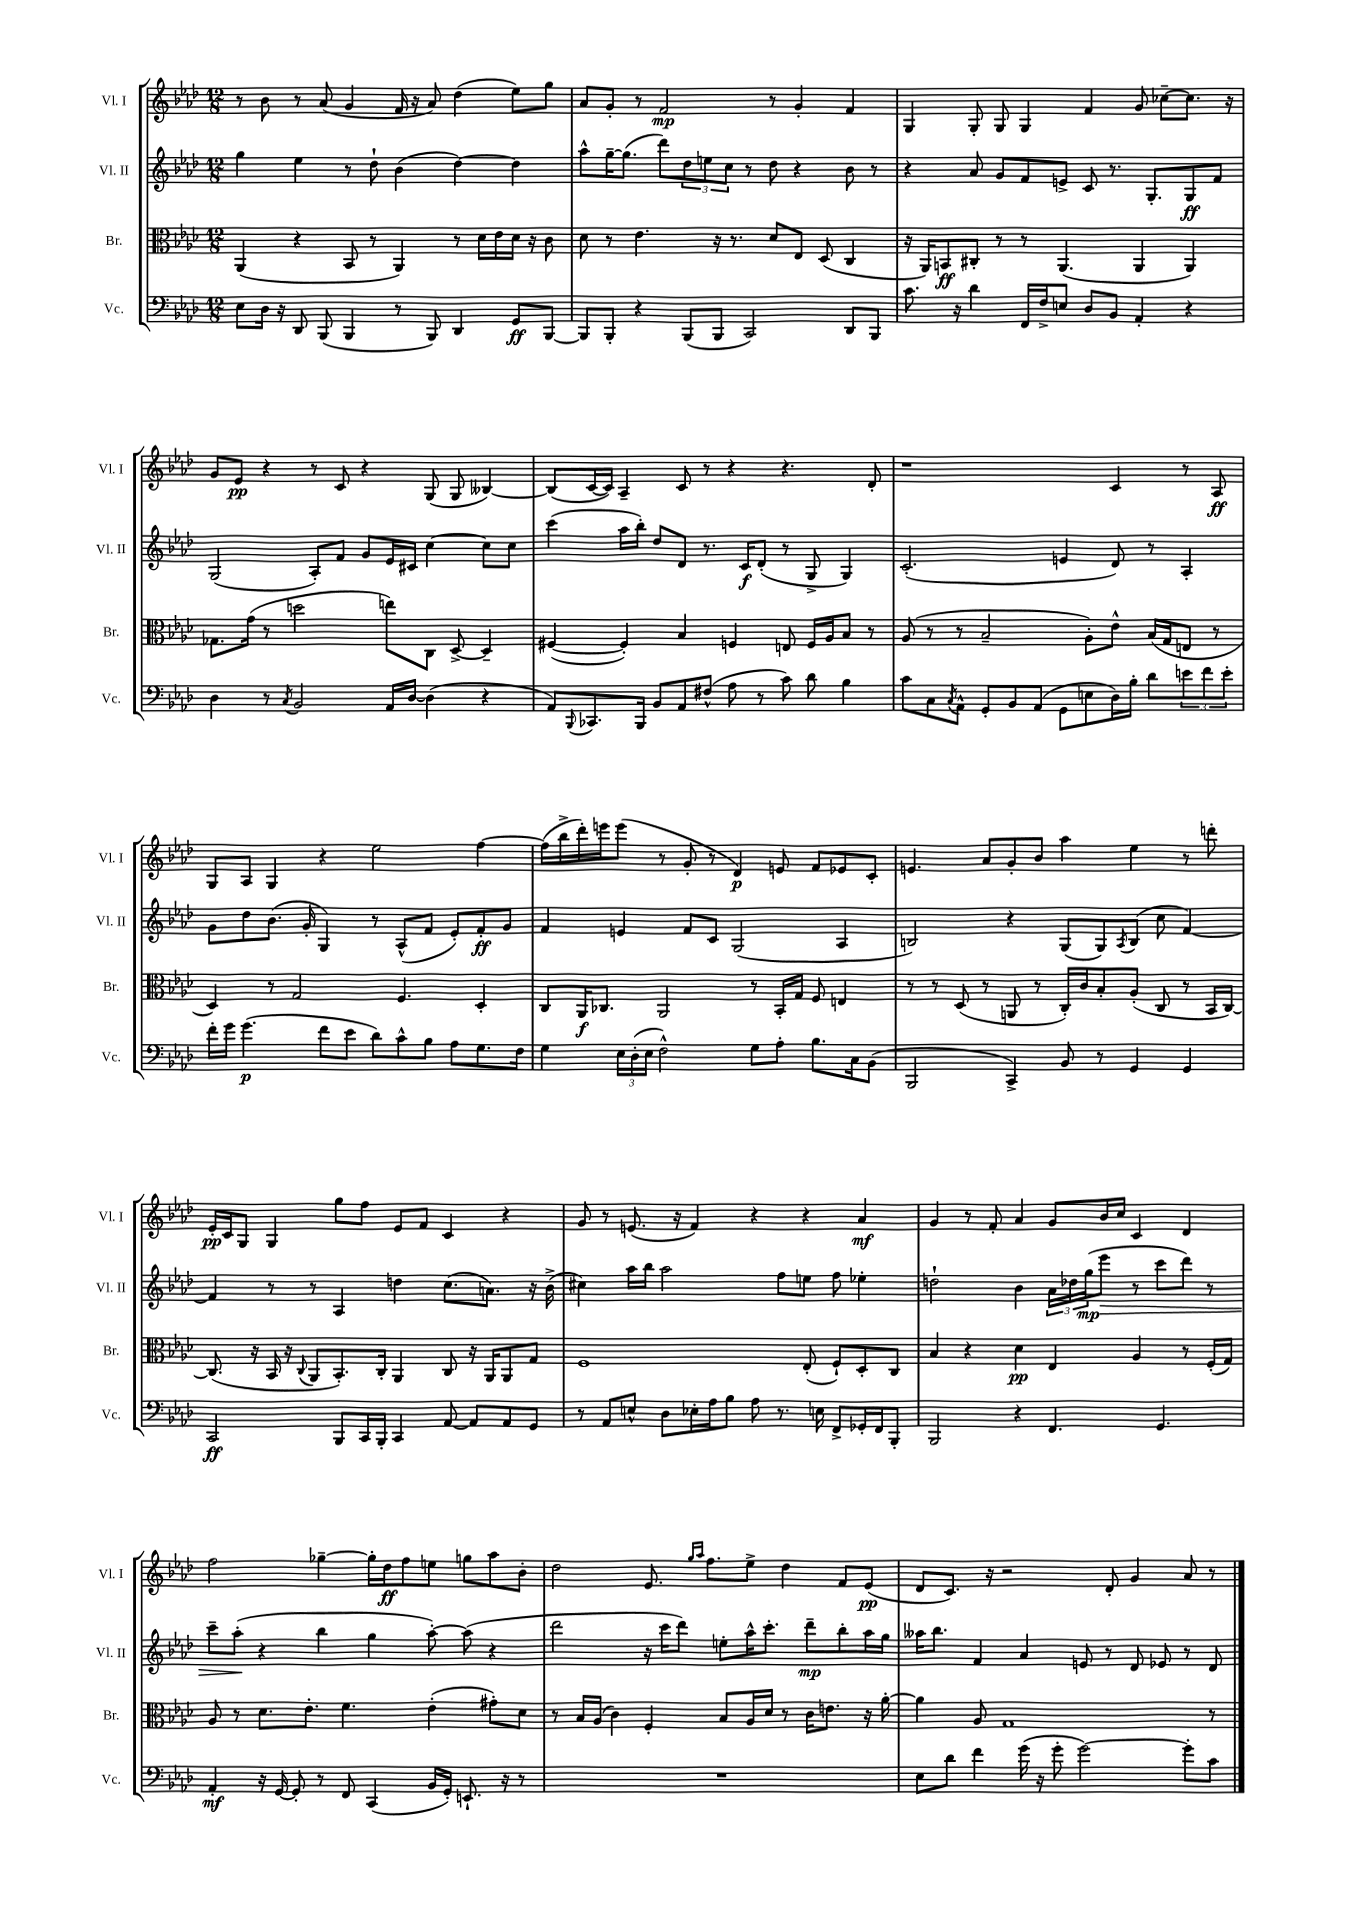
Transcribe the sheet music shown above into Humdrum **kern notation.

**kern	**kern	**kern	**kern
*staff4	*staff3	*staff2	*staff1
*clefF4	*clefC3	*clefG2	*clefG2
*k[b-e-a-d-]	*k[b-e-a-d-]	*k[b-e-a-d-]	*k[b-e-a-d-]
*M12/8	*M12/8	*M12/8	*M12/8
8E-\L	(4AA-/	4gg\	8r
16D-\Jk	.	.	8b-\
16r	.	.	.
8DD-/	4r	4ee-\	8r
(8BBB-/	.	.	(8a-/
4BBB-/	8BB-/	8r	4g/
.	8r	8dd-`\	.
8r	4AA-/)	(4b-\	16f/
.	.	.	16r
8BBB-/)	.	.	8a-/)
4DD-/	8r	[4dd-\)	(4dd-\
.	16d-\LL	.	.
.	16e-\	.	.
8GG/L	16d-\JJ	4dd-\]	8ee-\L)
.	16r	.	.
[8BBB-/J	8c\	.	8gg\J
=	=	=	=
8BBB-/]L	8d-\	8aa-^^\L	8a-/L
8BBB-'/J	8r	[16gg~\K	8g'/J
.	.	(8.gg\]J	.
4r	4.e-\	.	8r
.	.	8ddd-\L)	2f/
(8BBB-/L	.	12dd-\	.
.	.	12ee\	.
8BBB-/J	16r	.	.
.	.	12cc\J	.
.	8.r	.	.
2CC/)	.	8r	.
.	8d-/L	8dd-\	8r
.	8E-/J	4r	4g'/
.	(8D-/	.	.
8DD-/L	4C/	8b-\	4f/
8BBB-/J	.	8r	.
=	=	=	=
8.c\	16r	4r	4G/
.	16AA-/LK)	.	.
.	8BB/	.	.
16r	.	.	.
4d-\	8C#'/J	8a-/	8G'/
.	8r	8g/L	8G/
16FF/LL	8r	8f/	4G/
16F^/J	.	.	.
8E/J	(4.AA-/	8e^/J	.
8D-/L	.	8c/	4f/
8BB-/J	.	8.r	.
4AA-'/	4AA-/	.	8g/
.	.	8.G'/L	.
.	.	.	[8cc-~\L
4r	4AA-/)	8G/	8.cc-\]J
.	.	8f/J	.
.	.	.	16r
=	=	=	=
4D-\	8.G-\L	(2G/	8g/L
.	.	.	8e-/J
.	(16g\Jk	.	.
8r	8r	.	4r
8qC/	.	.	.
2BB-/	2dd\	.	.
.	.	8A-'/L)	8r
.	.	8f/J	8c/
.	.	8g/L	4r
16AA-/LL	8ee\L)	16e-/L	.
[16D-/JJ	.	16c#/JJ	.
(4D-\]	8C\J	[4cc\	(8G/
.	[8D-^/	.	8G/
4r	4D-~/]	8cc\]L	[4B--/)
.	.	8cc\J	.
=	=	=	=
8AA-/L)	([4F#/	(4ccc\	(8B--/]L
8qqBBB-/	.	.	.
8.CC-/	.	.	[16c/L
.	.	.	16c/]JJ)
.	4F#'/])	16aa-\LL	4A-~/
16BBB-/Jk	.	16bb-'\JJ)	.
8BB-/L	.	8dd-/L	.
8AA-/	4B-/	8d-/J	8c/
(8F#^^/J	.	8.r	8r
8A-\	4F/	.	4r
.	.	16c/LK	.
8r	.	(8d-'/J	.
8c\)	8E/	8r	4.r
8d-\	16F/LL	8G^/	.
.	16A-/J	.	.
4B-\	8B-/J	4G/)	.
.	8r	.	8d-'/
=	=	=	=
8c\L	(8A-/	(2.c'/	1r
8C\	8r	.	.
8qC/	.	.	.
8AA-^^\J	8r	.	.
8GG'/L	2B-~/	.	.
8BB-/	.	.	.
(8AA-/J	.	.	.
8GG\L	.	4e/	.
8E\	8A-'\L)	.	.
16D-\L)	8e-^^\J	8d-/)	4c/
16B-'\JJ	.	.	.
8d-\L	(16B-/LL	8r	.
.	16G/J	.	.
12e\	8E/J	4A-'/	8r
12f\	.	.	.
.	8r	.	8A-/
12e'\J	.	.	.
=	=	=	=
16f'\LL	4D-/)	8g\L	8G/L
16g\JJ	.	.	.
(4.g\	.	8dd-\	8A-/J
.	8r	(8.b-\J	4G/
.	2G/	.	.
.	.	16g'/	.
8f\L	.	4G/)	4r
8e-\J	.	.	.
8d-\L)	.	8r	2ee-\
8c^^\	4.F/	(8A-^^/L	.
8B-\J	.	8f/J	.
8A-\L	.	8e-'/L)	.
8.G\	4D-'/	8f'/	[4ff\
.	.	8g/J	.
16F\Jk	.	.	.
=	=	=	=
4G\	8C/L	4f/	(16ff\]LL
.	.	.	16bb-^\
.	16AA-/K	.	16ddd-'\)
.	8.C-/J	.	16eee\J
24E-\LL	.	4e/	(8eee\J
(24D-'\	.	.	.
24E-\JJ	.	.	.
2F^^\)	2AA-/	.	8r
.	.	8f/L	8g'/
.	.	8c/J	8r
.	.	(2G/	4d-/)
8G\L	8r	.	.
8A-'\J	16BB-'/LL	.	8e/
.	16G/JJ	.	.
8.B-\L	8F/	.	8f/L
.	4E/	4A-/	8e-/
16C\k	.	.	.
(8BB-\J	.	.	8c'/J
=	=	=	=
2BBB-/	8r	2B/)	4.e/
.	8r	.	.
.	(8D-/	.	.
.	8r	.	8a-/L
4CC^/)	8AA/	4r	8g'/
.	8r	.	8b-/J
8BB-/	16C'/LL)	(8G/L	4aa-\
.	16c/J	.	.
8r	8B-'/	8G/)	.
.	.	8qA-/	.
4GG/	(8A-'/J	(8B/J	4ee-\
.	8C/	8cc\	.
4GG/	8r	[4f/)	8r
.	16BB-/LL	.	8ddd'\
.	[16C/JJ)	.	.
=	=	=	=
2CC/	(8.C/]	4f/]	16e-'/LL
.	.	.	16c/J
.	.	.	8G/J
.	16r	.	.
.	16BB-/	8r	4G/
.	16r	.	.
.	8qqC/	.	.
.	8AA-/L	8r	.
8BBB-/L	8.BB-'/)	4A-/	8gg\L
16CC/L	.	.	8ff\J
16BBB-'/JJ	16C'/Jk	.	.
4CC/	4AA-/	4dd\	8e-/L
.	.	.	8f/J
[8AA-/	8C/	(8.cc\L	4c/
8AA-/]L	16r	.	.
.	16AA-/LK	8.a\J)	.
8AA-/	8AA-/	.	4r
8GG/J	8G/J	16r	.
.	.	(16b-^\	.
=	=	=	=
8r	1F	4cc#\)	8g/
8AA-/L	.	.	8r
8E^^/J	.	16aa-\LL	(8.e/
.	.	16bb-\JJ	.
8D-\L	.	2aa-\	.
.	.	.	16r
16E-'\L	.	.	4f/)
16A-\J	.	.	.
8B-\J	.	.	.
8A-\	.	.	4r
8.r	.	8ff\L	.
.	(8E-'/	8ee\J	4r
16E\	.	.	.
8FF^/L	8F`/L)	8ff\	.
16GG-'/L	8D-'/	4ee-'\	4a-/
16FF/J	.	.	.
8BBB-'/J	8C/J	.	.
=	=	=	=
2BBB-/	4B-/	2dd`\	4g/
.	4r	.	8r
.	.	.	8f'/
4r	4d-\	4b-\	4a-/
4.FF/	4E-/	24a-\LL	8g/L
.	.	24dd-\	.
.	.	(24gg\J	.
.	.	8eee-\J	16b-/L
.	.	.	16cc/JJ
.	4A-/	8r	4c/
4.GG/	.	8ccc\L	.
.	8r	8ddd-\J)	4d-/
.	(16F'/LL	8r	.
.	16G/JJ)	.	.
=	=	=	=
4AA-'/	8A-/	8ccc~\L	2ff\
.	8r	(8aa-'\J	.
16r	8.d-\L	4r	.
[16GG/	.	.	.
8GG'/]	.	.	.
.	8.e-'\J	.	.
8r	.	4bb-\	[4gg-~\
8FF/	4.f\	.	.
(4CC/	.	4gg\	16gg-'\]LL
.	.	.	16dd-\J
.	.	.	8ff\
16BB-/LL	(4e-'\	[8aa-'\)	8ee\J
16GG'/JJ)	.	.	.
8.EE`/	.	(8aa-\]	8gg\L
.	8g#'\L)	4r	8aa-\
16r	.	.	.
8r	8d-\J	.	8b-'\J
=	=	=	=
1.r	8r	2ddd-\	2dd-\
.	16B-/LL	.	.
.	(16A-/JJ	.	.
.	4c\)	.	.
.	4F'/	16r	8.e-/
.	.	16ccc\LK	.
.	.	8ddd-\J)	.
.	.	.	16qqgg/LL
.	.	.	16qqaa-/JJ
.	.	.	8.ff\L
.	8B-/L	8ee'\L	.
.	16A-/L	16aa-^^\K	8ee-^\J
.	16d-/JJ	8.ccc'\J	.
.	8r	.	4dd-\
.	16c\LK	8ddd-~\L	.
.	8.e\J	.	.
.	.	8bb-'\	8f/L
.	16r	16aa-\L	(8e-/J
.	[16a-'\	16gg\JJ	.
=	=	=	=
8E-\L	4a-\]	16aa--\LK	8d-/L
.	.	8.bb-\J	.
8d-\J	.	.	8.c/J)
4f\	8A-/	4f/	.
.	.	.	16r
.	1G	.	2r
(16g\	.	4a-/	.
16r	.	.	.
8g'\	.	.	.
[2g\)	.	8e/	.
.	.	8r	8d-'/
.	.	8d-/	4g/
.	.	8e-/	.
8g'\]L	.	8r	8a-/
8c\J	8r	8d-/	8r
==	==	==	==
*-	*-	*-	*-
